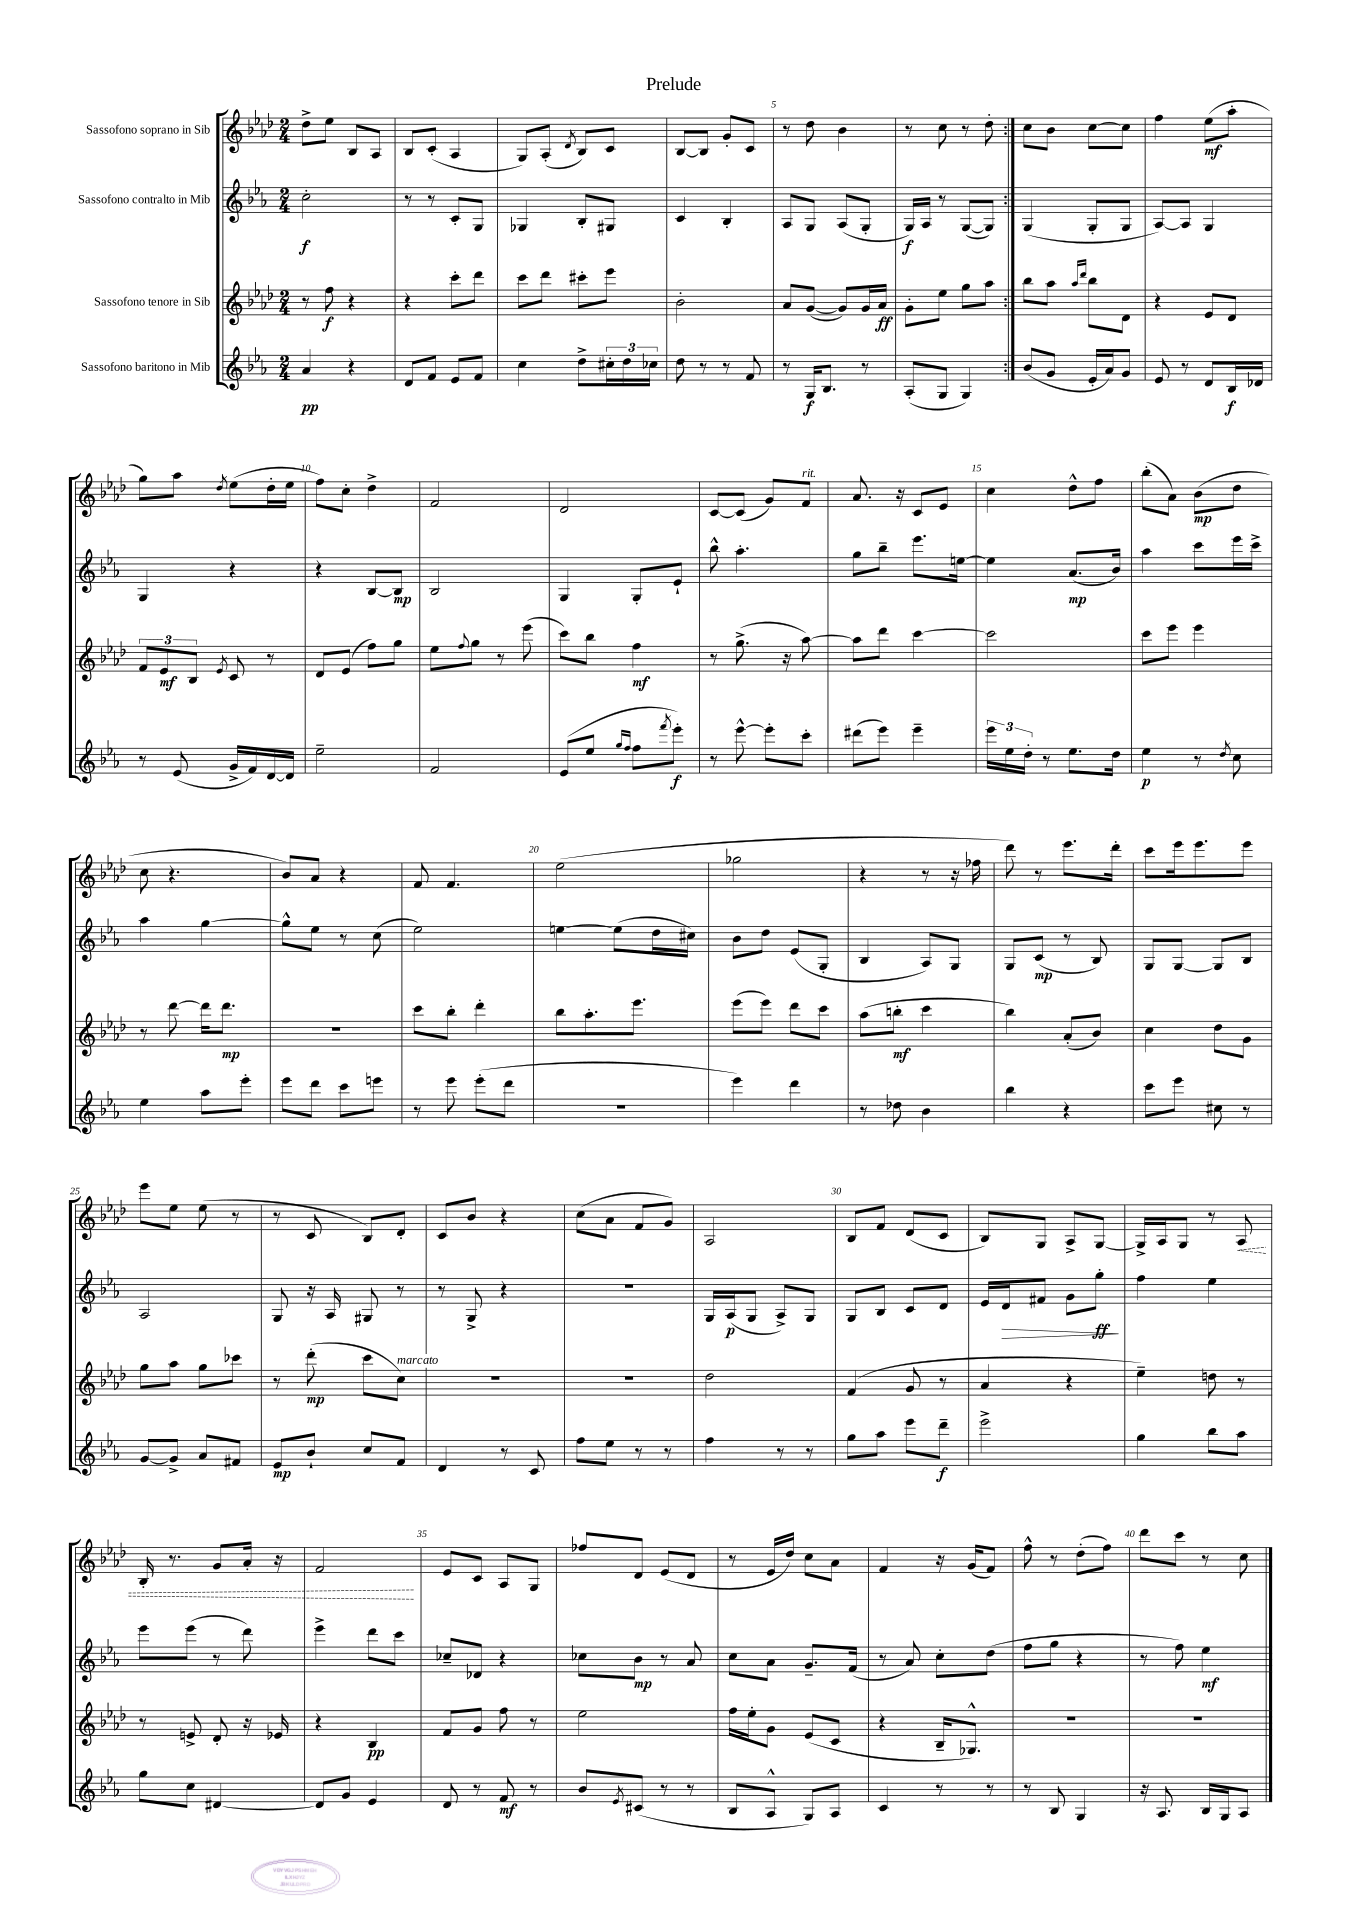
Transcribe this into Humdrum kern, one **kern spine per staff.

**kern	**dynam	**kern	**dynam	**kern	**dynam	**kern	**dynam
*part4	*part4	*part3	*part3	*part2	*part2	*part1	*part1
*staff4	*staff4	*staff3	*staff3	*staff2	*staff2	*staff1	*staff1
*I"Sassofono baritono in Mib	*	*I"Sassofono tenore in Sib	*	*I"Sassofono contralto in Mib	*	*I"Sassofono soprano in Sib	*
*clefG2	*	*clefG2	*	*clefG2	*	*clefG2	*
*k[b-e-a-]	*	*k[b-e-a-d-]	*	*k[b-e-a-]	*	*k[b-e-a-d-]	*
*M2/4	*	*M2/4	*	*M2/4	*	*M2/4	*
=1	=1	=1	=1	=1	=1	=1	=1
4a-/	pp	8r	.	2cc'\	f	8dd-^\L	.
.	.	8ff\	f	.	.	8ee-\J	.
4r	.	4r	.	.	.	8B-/L	.
.	.	.	.	.	.	8A-/J	.
=2	=2	=2	=2	=2	=2	=2	=2
8d/L	.	4r	.	8r	.	8B-/L	.
8f/J	.	.	.	8r	.	(8c'/J	.
8e-/L	.	8ccc'\L	.	8c'/L	.	4A-/	.
8f/J	.	8ddd-\J	.	8G/J	.	.	.
=3	=3	=3	=3	=3	=3	=3	=3
4cc\	.	8ccc\L	.	4G-X/	.	8G/L)	.
.	.	8ddd-\J	.	.	.	(8A-'/J	.
.	.	.	.	.	.	8qd-/	.
8dd^\L	.	8ccc#X'\L	.	8B-'/L	.	8B-/L)	.
24cc#X'\L	.	8eee-\J	.	8G#X/J	.	8c/J	.
24dd\	.	.	.	.	.	.	.
24cc-X\JJ	.	.	.	.	.	.	.
=4	=4	=4	=4	=4	=4	=4	=4
8dd\	.	2b-'\	.	4c/	.	[8B-/L	.
8r	.	.	.	.	.	8B-/J]	.
8r	.	.	.	4B-'/	.	8g'/L	.
8f/	.	.	.	.	.	8c/J	.
=5	=5	=5	=5	=5	=5	=5	=5
8r	.	8a-/L	.	8A-/L	.	8r	.
16G/KL	f	([8g/J	.	8G/J	.	8dd-\	.
8.B-/J	.	.	.	.	.	.	.
.	.	8g/L])	.	(8A-/L	.	4b-\	.
8r	.	16g/L	.	8G'/J	.	.	.
.	.	16a-/JJ	ff	.	.	.	.
=6	=6	=6	=6	=6	=6	=6	=6
(8A-'/L	.	8g'\L	.	16G/LL)	f	8r	.
.	.	.	.	16A-/JJ	.	.	.
8G/J	.	8ee-\J	.	8r	.	8cc\	.
4G/)	.	8gg\L	.	([8G/L	.	8r	.
.	.	8aa-\J	.	8G/J])	.	8dd-'\	.
=7:|!	=7:|!	=7:|!	=7:|!	=7:|!	=7:|!	=7:|!	=7:|!
(8b-/L	.	8bb-\L	.	(4G/	.	8cc\L	.
8g/J	.	8aa-\J	.	.	.	8b-\J	.
.	.	16qqaa-/LL	.	.	.	.	.
.	.	16qqddd-/JJ	.	.	.	.	.
16e-'/LL	.	8bb-\L	.	8G'/L	.	[8cc\L	.
16a-/J)	.	.	.	.	.	.	.
8g/J	.	8d-\J	.	8G/J	.	8cc\J]	.
=8	=8	=8	=8	=8	=8	=8	=8
8e-/	.	4r	.	[8A-/L)	.	4ff\	.
8r	.	.	.	8A-/J]	.	.	.
8d/L	.	8e-/L	.	4G/	.	(8ee-\L	mf
16B-/L	f	8d-/J	.	.	.	8aa-'\J	.
16d-X/JJ	.	.	.	.	.	.	.
!!LO:LB:g=z
=9	=9	=9	=9	=9	=9	=9	=9
8r	.	12f/L	.	4G/	.	8gg\L)	.
.	.	12e-/	mf	.	.	.	.
(8e-/	.	.	.	.	.	8aa-\J	.
.	.	12B-/J	.	.	.	.	.
.	.	8qe-/	.	.	.	8qdd-/	.
16g^/LL	.	8c/	.	4r	.	(8ee-\L	.
16f/)	.	.	.	.	.	.	.
[16d/	.	8r	.	.	.	16dd-'\L	.
16d/JJ]	.	.	.	.	.	16ee-\JJ	.
=10	=10	=10	=10	=10	=10	=10	=10
2ee-~\	.	8d-/L	.	4r	.	8ff\L)	.
.	.	(8e-/J	.	.	.	8cc'\J	.
.	.	8ff\L)	.	[8B-/L	.	4dd-^\	.
.	.	8gg\J	.	8B-/J]	mp	.	.
=11	=11	=11	=11	=11	=11	=11	=11
2f/	.	8ee-\L	.	2B-/	.	2f/	.
.	.	8qqff/	.	.	.	.	.
.	.	8gg\J	.	.	.	.	.
.	.	8r	.	.	.	.	.
.	.	(8eee-\	.	.	.	.	.
=12	=12	=12	=12	=12	=12	=12	=12
(8e-/L	.	8ccc\L)	.	4G/	.	2d-/	.
8ee-/J	.	8bb-\J	.	.	.	.	.
16qqgg/LL	.	.	.	.	.	.	.
16qqff/JJ	.	.	.	.	.	.	.
8ff\L	.	4ff\	mf	8G'/L	.	.	.
8qfff/	.	.	.	.	.	.	.
8eee-'\J)	f	.	.	8e-`/J	.	.	.
=13	=13	=13	=13	=13	=13	=13	=13
8r	.	8r	.	8bb-^^\	.	[8c/L	.
[8eee-^^\	.	(8.gg^\	.	4.aa-'\	.	(8c/J]	.
8eee-'\L]	.	.	.	.	.	8g/L)	.
.	.	16r	.	.	.	.	.
!	!	!	!	!	!	!LO:TX:a:i:t=rit.	!
8ccc'\J	.	[8aa-\)	.	.	.	8f/J	.
=14	=14	=14	=14	=14	=14	=14	=14
(8ddd#X\L	.	8aa-\L]	.	8gg\L	.	8.a-/	.
8eee-\J)	.	8ddd-\J	.	8bb-~\J	.	.	.
.	.	.	.	.	.	16r	.
4eee-~\	.	[4ccc\	.	8.eee-\L	.	8c/L	.
.	.	.	.	.	.	8e-/J	.
.	.	.	.	[16een\Jk	.	.	.
=15	=15	=15	=15	=15	=15	=15	=15
24eee-\LL	.	2ccc\]	.	4ee\]	.	4cc\	.
24ee-\	.	.	.	.	.	.	.
24dd'\JJ	.	.	.	.	.	.	.
8r	.	.	.	.	.	.	.
8.ee-\L	.	.	.	(8.a-/L	mp	8dd-^^\L	.
.	.	.	.	.	.	8ff\J	.
16dd\Jk	.	.	.	16b-/Jk)	.	.	.
=16	=16	=16	=16	=16	=16	=16	=16
4ee-\	p	8ccc\L	.	4aa-\	.	(8bb-'\L	.
.	.	8eee-\J	.	.	.	8a-\J)	.
8r	.	4eee-\	.	8ccc\L	.	(8b-\L	mp
8qdd/	.	.	.	.	.	.	.
8cc\	.	.	.	16eee-\L	.	8dd-\J	.
.	.	.	.	16ccc^\JJ	.	.	.
!!LO:LB:g=z
=17	=17	=17	=17	=17	=17	=17	=17
4ee-\	.	8r	.	4aa-\	.	8cc\	.
.	.	[8ddd-\	.	.	.	4.r	.
8aa-\L	.	16ddd-\KL]	.	[4gg\	.	.	.
.	.	8.ddd-\J	mp	.	.	.	.
8eee-'\J	.	.	.	.	.	.	.
=18	=18	=18	=18	=18	=18	=18	=18
8eee-\L	.	2r	.	8gg^^\L]	.	8b-/L)	.
8ddd\J	.	.	.	8ee-\J	.	8a-/J	.
8ccc\L	.	.	.	8r	.	4r	.
8eeen\J	.	.	.	(8cc\	.	.	.
=19	=19	=19	=19	=19	=19	=19	=19
8r	.	8ccc\L	.	2ee-\)	.	8f/	.
8eee-\	.	8bb-'\J	.	.	.	4.f/	.
(8eee-'\L	.	4ddd-'\	.	.	.	.	.
8ddd\J	.	.	.	.	.	.	.
=20	=20	=20	=20	=20	=20	=20	=20
2r	.	8bb-\L	.	[4een\	.	(2ee-\	.
.	.	8.aa-'\	.	.	.	.	.
.	.	.	.	(8ee\L]	.	.	.
.	.	8.eee-\J	.	.	.	.	.
.	.	.	.	16dd\L	.	.	.
.	.	.	.	16cc#X\JJ)	.	.	.
=21	=21	=21	=21	=21	=21	=21	=21
4eee-\)	.	(8eee-\L	.	8b-\L	.	2gg-X\	.
.	.	8eee-\J)	.	8dd\J	.	.	.
4ddd\	.	8ddd-\L	.	(8e-/L	.	.	.
.	.	8ccc\J	.	8G'/J	.	.	.
=22	=22	=22	=22	=22	=22	=22	=22
8r	.	(8aa-\L	.	4B-/	.	4r	.
8dd-X\	.	8bbn'\J	mf	.	.	.	.
4b-\	.	4ccc\	.	8A-/L)	.	8r	.
.	.	.	.	8G/J	.	16r	.
.	.	.	.	.	.	16ff-X\	.
=23	=23	=23	=23	=23	=23	=23	=23
4bb-\	.	4bb-\)	.	8G/L	.	8ddd-\)	.
.	.	.	.	(8c/J	mp	8r	.
4r	.	(8a-'/L	.	8r	.	8.eee-\L	.
.	.	8b-/J)	.	8B-/)	.	.	.
.	.	.	.	.	.	16ddd-'\Jk	.
=24	=24	=24	=24	=24	=24	=24	=24
8ccc\L	.	4cc\	.	8G/L	.	8ccc\L	.
8eee-\J	.	.	.	[8G/J	.	16eee-\k	.
.	.	.	.	.	.	8.eee-\	.
8cc#X\	.	8dd-\L	.	8G/L]	.	.	.
8r	.	8g\J	.	8B-/J	.	8eee-\J	.
!!LO:LB:g=z
=25	=25	=25	=25	=25	=25	=25	=25
[8g/L	.	8gg\L	.	2A-/	.	8eee-\L	.
8g^/J]	.	8aa-\J	.	.	.	8ee-\J	.
8a-/L	.	8gg\L	.	.	.	(8ee-\	.
8f#X/J	.	8ccc-X\J	.	.	.	8r	.
=26	=26	=26	=26	=26	=26	=26	=26
8e-/L	mp	8r	.	8G/	.	8r	.
8b-`/J	.	(8ddd-'\	mp	16r	.	8c/	.
.	.	.	.	16A-/	.	.	.
8cc/L	.	8ccc\L	.	8G#X/	.	8B-/L)	.
!	!	!LO:TX:a:i:t=marcato	!	!	!	!	!
8f/J	.	8cc\J)	.	8r	.	8d-'/J	.
=27	=27	=27	=27	=27	=27	=27	=27
4d/	.	2r	.	8r	.	8c/L	.
.	.	.	.	8G^/	.	8b-/J	.
8r	.	.	.	4r	.	4r	.
8c/	.	.	.	.	.	.	.
=28	=28	=28	=28	=28	=28	=28	=28
8ff\L	.	2r	.	2r	.	(8cc\L	.
8ee-\J	.	.	.	.	.	8a-\J	.
8r	.	.	.	.	.	8f/L	.
8r	.	.	.	.	.	8g/J)	.
=29	=29	=29	=29	=29	=29	=29	=29
4ff\	.	2dd-\	.	16G/LL	.	2A-/	.
.	.	.	.	(16A-/J	p	.	.
.	.	.	.	8G/J	.	.	.
8r	.	.	.	8A-^/L)	.	.	.
8r	.	.	.	8G/J	.	.	.
=30	=30	=30	=30	=30	=30	=30	=30
8gg\L	.	(4f/	.	8G/L	.	8B-/L	.
8aa-\J	.	.	.	8B-/J	.	8f/J	.
8eee-\L	.	8g/	.	8c/L	.	(8d-/L	.
8ddd~\J	f	8r	.	8d/J	.	8c/J	.
=31	=31	=31	=31	=31	=31	=31	=31
2eee-^\	.	4a-/	.	16e-/LL	.	8B-/L)	.
!	!	!	!	!	!LO:HP:b	!	!
.	.	.	.	16d/J	>	.	.
.	.	.	.	8f#X/J	.	8G/J	.
.	.	4r	.	8g\L	.	8A-^/L	.
.	.	.	.	8gg'\J	ff	[8G/J	.
.	.	.	.	.	]	.	.
=32	=32	=32	=32	=32	=32	=32	=32
4gg\	.	4ee-~\)	.	4ff\	.	16G^/LL]	.
.	.	.	.	.	.	16A-/J	.
.	.	.	.	.	.	8G/J	.
8bb-\L	.	8ddn\	.	4ee-\	.	8r	.
!	!	!	!	!	!	!	!LO:HP:b
8aa-\J	.	8r	.	.	.	8A-/	<
!!LO:LB:g=z
=33	=33	=33	=33	=33	=33	=33	=33
8gg\L	.	8r	.	8eee-\L	.	16B-'/	.
.	.	.	.	.	.	8.r	.
8cc\J	.	8en^/	.	(8eee-\J	.	.	.
[4d#X/	.	8d-'/	.	8r	.	8g/L	.
.	.	16r	.	8ddd\)	.	16a-'/Jk	.
.	.	16e-X/	.	.	.	16r	.
=34	=34	=34	=34	=34	=34	=34	=34
8d#/L]	.	4r	.	4eee-^\	.	2f/	.
8g/J	.	.	.	.	.	.	.
4e-/	.	4B-/	pp	8ddd\L	.	.	.
.	.	.	.	8ccc\J	.	.	.
.	.	.	.	.	.	.	[
=35	=35	=35	=35	=35	=35	=35	=35
8d/	.	8f/L	.	8cc-X~/L	.	8e-/L	.
8r	.	8g/J	.	8d-X/J	.	8c/J	.
8f/	mf	8ff\	.	4r	.	8A-/L	.
8r	.	8r	.	.	.	8G/J	.
=36	=36	=36	=36	=36	=36	=36	=36
8b-/L	.	2ee-\	.	8cc-X\L	.	8ff-X/L	.
8qe-/	.	.	.	.	.	.	.
(8c#X/J	.	.	.	8b-\J	mp	8d-/J	.
8r	.	.	.	8r	.	(8e-/L	.
8r	.	.	.	8a-/	.	8d-/J	.
=37	=37	=37	=37	=37	=37	=37	=37
8B-/L	.	16ff\LL	.	8cc\L	.	8r	.
.	.	16ee-'\J	.	.	.	.	.
8A-^^/J	.	8g\J	.	8a-\J	.	16e-/LL	.
.	.	.	.	.	.	16dd-/JJ)	.
8G/L)	.	(8e-/L	.	8.g~/L	.	8cc\L	.
8A-/J	.	8c/J	.	.	.	8a-\J	.
.	.	.	.	(16f/Jk	.	.	.
=38	=38	=38	=38	=38	=38	=38	=38
4c/	.	4r	.	8r	.	4f/	.
.	.	.	.	8a-/)	.	.	.
8r	.	16B-~/KL	.	8cc'\L	.	16r	.
.	.	8.G-X^^/J)	.	.	.	(16g/KL	.
8r	.	.	.	(8dd\J	.	8f/J)	.
=39	=39	=39	=39	=39	=39	=39	=39
8r	.	2r	.	8ff\L	.	8ff^^\	.
8B-/	.	.	.	8gg\J	.	8r	.
4G/	.	.	.	4r	.	(8dd-'\L	.
.	.	.	.	.	.	8ff\J)	.
=40	=40	=40	=40	=40	=40	=40	=40
16r	.	2r	.	8r	.	8ddd-\L	.
8.A-/	.	.	.	.	.	.	.
.	.	.	.	8ff\)	.	8ccc\J	.
16B-/LL	.	.	.	4ee-\	mf	8r	.
16G/J	.	.	.	.	.	.	.
8A-/J	.	.	.	.	.	8cc\	.
==	==	==	==	==	==	==	==
*-	*-	*-	*-	*-	*-	*-	*-
